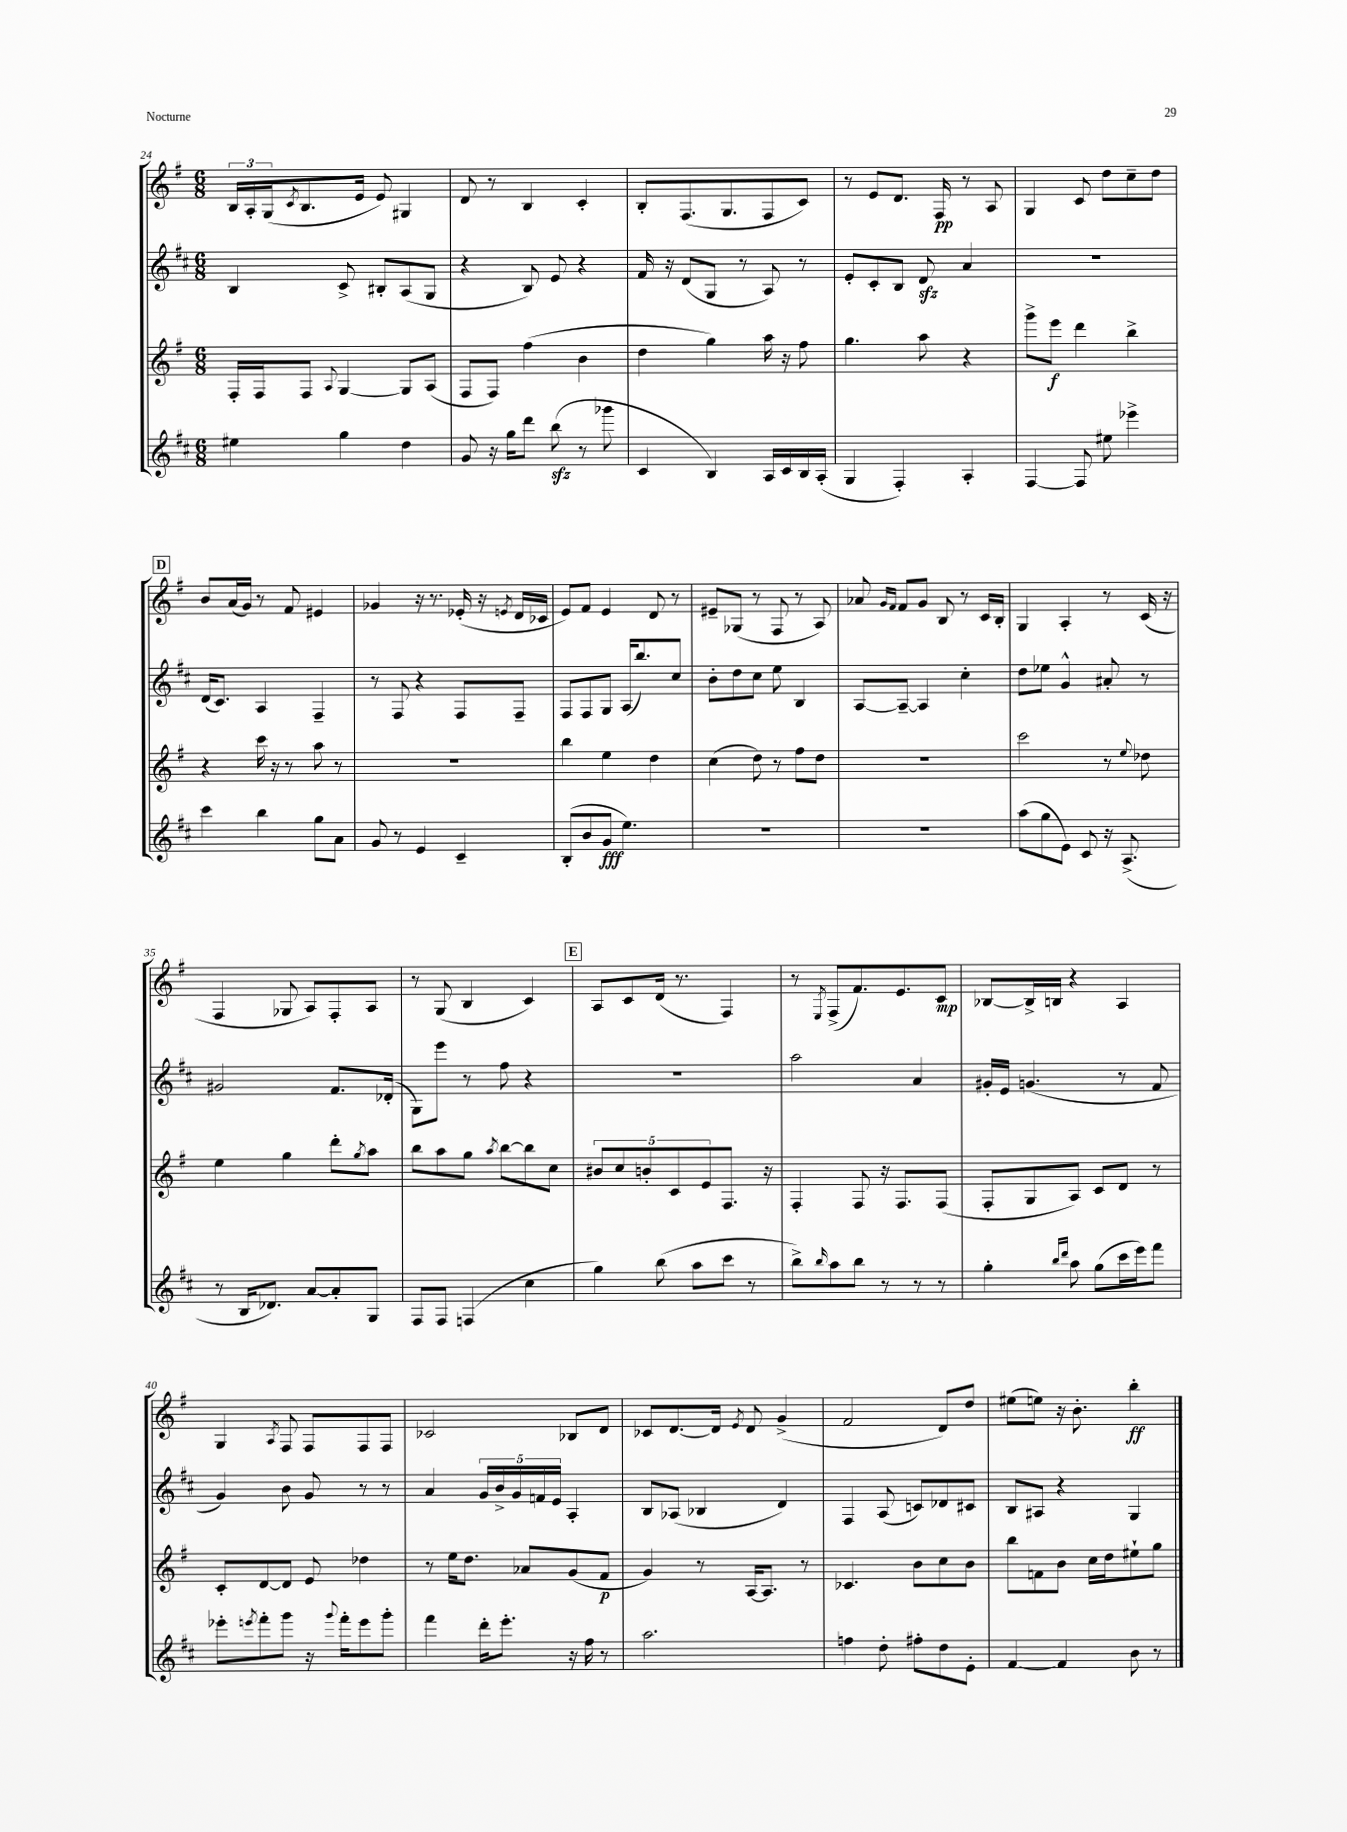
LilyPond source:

<<
\new StaffGroup <<
\new Staff = "s0" {
    \clef treble \key g \major \numericTimeSignature \time 6/8
    \tuplet 3/2 { b16 a16-. g16( } \acciaccatura { c'8 } b8. e'16 e'8) gis4 |
    d'8 r8 b4 c'4-. |
    b8-. fis8.( g8. fis8 c'8) |
    r8 e'8 d'8. fis16\pp r8 a8 |
    g4 c'8 d''8 c''8-- d''8 |
    \mark \markup { \box "D" } b'8 a'16( g'16) r8 fis'8 eis'4 |
    ges'4 r16 r8. ees'16-.( r16 \acciaccatura { e'8 } d'16 ces'16 |
    e'8) fis'8 e'4 d'8 r8 |
    eis'8-- ges8( r8 fis8 r8 a8) |
    aes'8 \grace { g'16 fis'16 } fis'8 g'8 b8 r8 c'16 b16-. |
    g4 a4-. r8 c'16( r16 |
    fis4 ges8 a8) fis8-. a8 |
    r8 g8( b4 c'4) |
    \mark \markup { \box "E" } a8 c'8 d'16( r8. fis4) |
    r8 \acciaccatura { e8 } fis8->( fis'8.) e'8. c'8\mp |
    bes8~ bes16-> b16 r4 a4 |
    g4 \acciaccatura { a8 } fis8 fis8 fis8 fis8 |
    ces'2 bes8 d'8 |
    ces'8 d'8.~ d'16 \acciaccatura { e'8 } d'8 g'4->( |
    fis'2 d'8) d''8 |
    eis''8( e''8) r16 b'8.-. b''4-.\ff \bar "|." |
}
\new Staff = "s1" {
    \clef treble \key d \major \numericTimeSignature \time 6/8
    b4 cis'8-> bis8-. a8( g8 |
    r4 b8) e'8 r4 |
    fis'16 r16 d'8( g8 r8 a8) r8 |
    e'8-. cis'8-. b8 d'8\sfz a'4 |
    R2. |
    \mark \markup { \box "D" } d'16( cis'8.) a4 fis4-- |
    r8 fis8 r4 fis8 fis8-- |
    fis8 fis8 g8 a16( b''8.) cis''8 |
    b'8-. d''8 cis''8 e''8 b4 |
    a8~ a8~-- a4 cis''4-. |
    d''8 ees''8 g'4-^ ais'8-. r8 |
    gis'2 fis'8. des'16-.( |
    g8) e'''8 r8 fis''8 r4 |
    \mark \markup { \box "E" } R2. |
    a''2 a'4 |
    gis'16-. e'16 g'4.( r8 fis'8 |
    g'4) b'8 g'8 r8 r8 |
    a'4 \tuplet 5/4 { g'16 b'16-> g'16 f'16 e'16 } a4-. |
    b8 aes8( bes4 d'4) |
    fis4 a8( c'8) des'8 cis'8 |
    b8 ais8 r4 g4 \bar "|." |
}
\new Staff = "s2" {
    \clef treble \key g \major \numericTimeSignature \time 6/8
    fis16-. fis16 fis8 \appoggiatura { a8 } g4~ g8 a8( |
    fis8 fis8) fis''4( b'4 |
    d''4 g''4) a''16 r16 fis''8 |
    g''4. a''8 r4 |
    g'''8-> e'''8\f d'''4 b''4-> |
    \mark \markup { \box "D" } r4 c'''16 r16 r8 a''8 r8 |
    R2. |
    b''4 e''4 d''4 |
    c''4( d''8) r8 fis''8 d''8 |
    R2. |
    c'''2 r8 \appoggiatura { e''8 } des''8 |
    e''4 g''4 d'''8-. \acciaccatura { g''8 } a''8 |
    b''8 a''8 g''8 \acciaccatura { a''8 } b''8~ b''8 c''8 |
    \mark \markup { \box "E" } \tuplet 5/4 { bis'8 c''8 b'8-. c'8 e'8 } fis8. r16 |
    fis4-. fis8 r16 fis8. fis8( |
    fis8-. g8 a8) c'8 d'8 r8 |
    c'8-. d'8~ d'8 e'8 des''4 |
    r8 e''16 d''8. aes'8 g'8( fis'8\p |
    g'4) r8 a16~ a8. r8 |
    ces'4. b'8 c''8 b'8 |
    b''8 f'8 b'8 c''16 d''16 eis''8-! g''8 \bar "|." |
}
\new Staff = "s3" {
    \clef treble \key d \major \numericTimeSignature \time 6/8
    eis''4 g''4 d''4 |
    g'8 r16 g''16 d'''8 b''8\sfz( r8 ges'''8 |
    cis'4 b4) a16 cis'16 b16 a16-.( |
    g4 fis4-.) a4-. |
    fis4~ fis8 eis''8 ees'''4-> |
    \mark \markup { \box "D" } cis'''4 b''4 g''8 a'8 |
    g'8 r8 e'4 cis'4-- |
    b8-.( b'8 g'8\fff e''4.) |
    R2. |
    R2. |
    a''8( g''8 e'8) cis'8 r16 a8.->( |
    r8 b16 des'8.) a'8~ a'8-. g8 |
    fis8 fis8 f4( cis''4 |
    \mark \markup { \box "E" } g''4) b''8( a''8 cis'''8 r8 |
    b''8->) \grace { b''16 } a''8 b''8 r8 r8 r8 |
    g''4-. \grace { b''16 d'''16 } a''8 g''8( cis'''16 e'''16) fis'''8 |
    ees'''8-. \acciaccatura { e'''8 } fis'''8-. g'''8 r16 \appoggiatura { g'''8 } fis'''16-. e'''8 g'''8-. |
    fis'''4 d'''16-. e'''8.-. r16 fis''16 r8 |
    a''2. |
    f''4 d''8-. fis''8-. d''8 e'8-. |
    fis'4~ fis'4 b'8 r8 \bar "|." |
}
>>
>>
\layout { \context { \Score currentBarNumber = #24 } }
